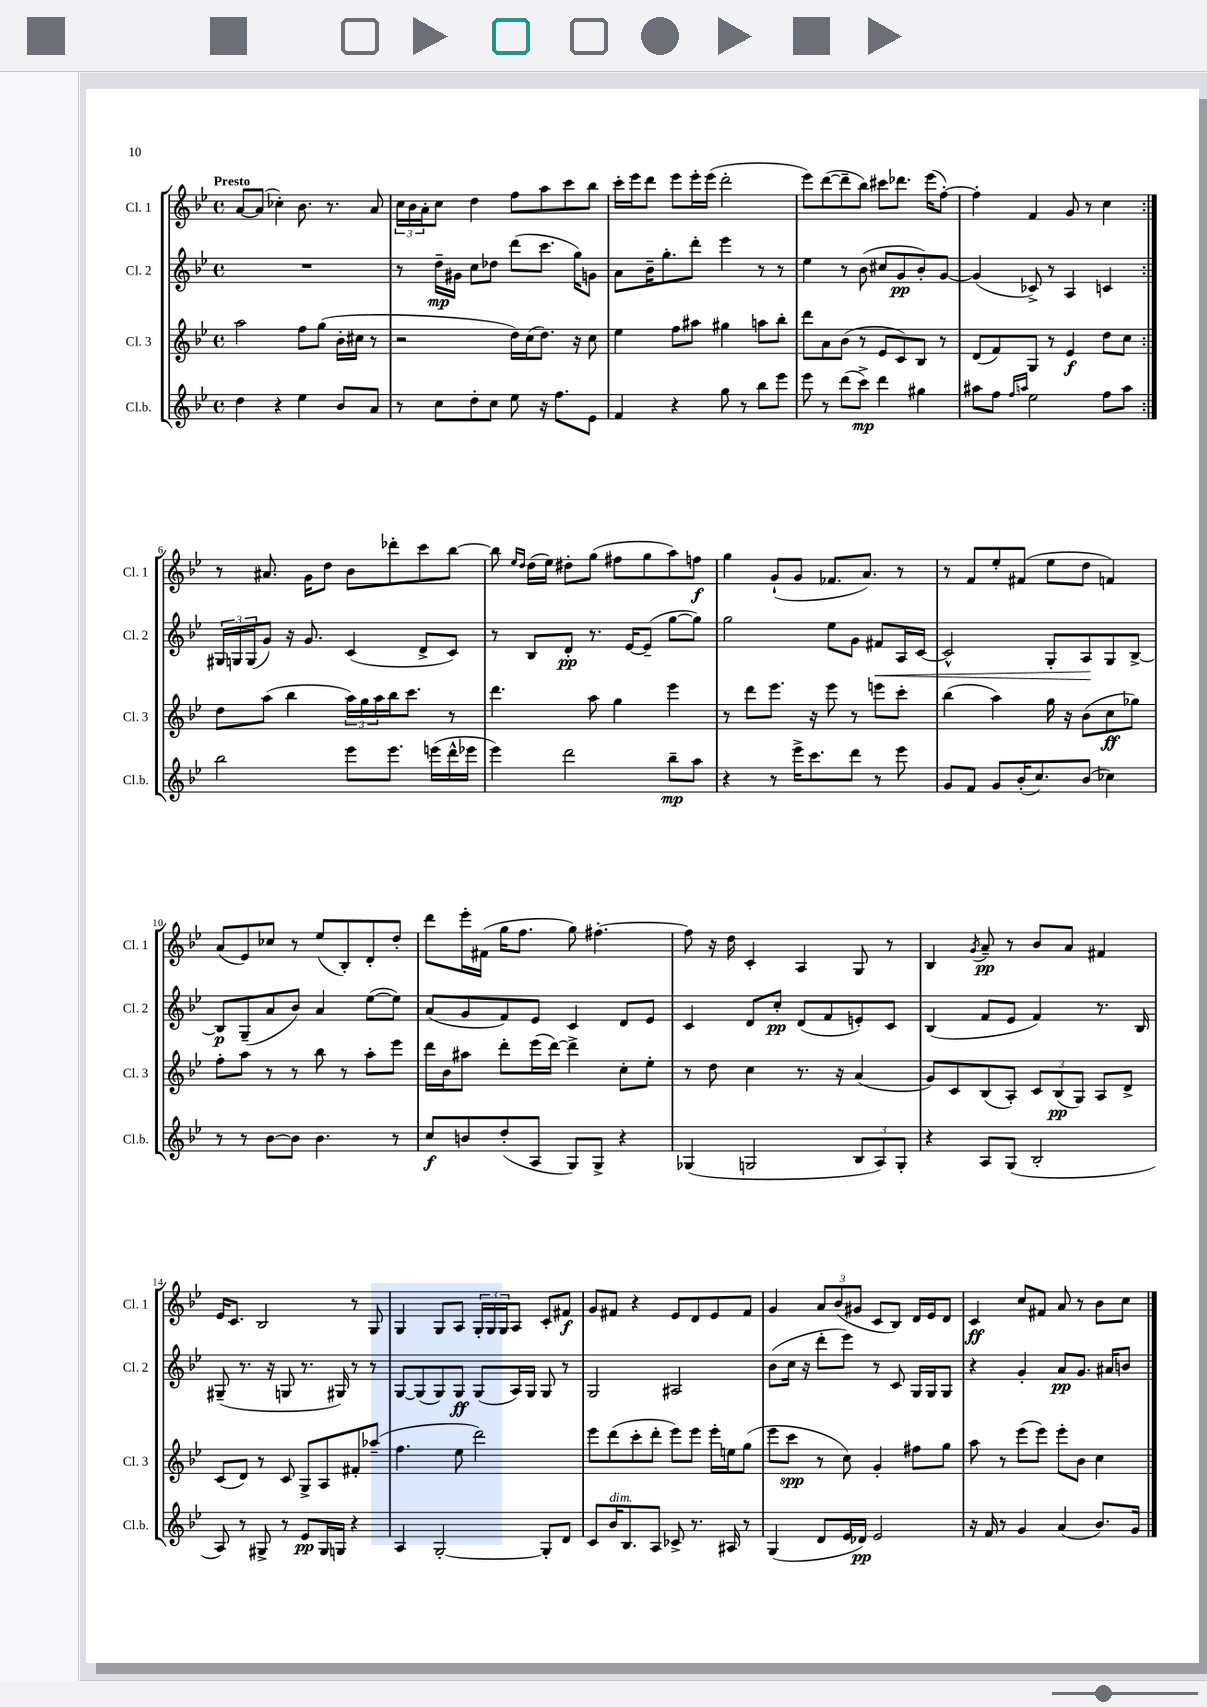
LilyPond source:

<<
\new StaffGroup <<
\new Staff = "s0" \with { instrumentName = "Cl. 1" shortInstrumentName = "Cl. 1" } {
    \clef treble \key bes \major \defaultTimeSignature \time 4/4 \tempo "Presto"
    \repeat volta 2 { a'8~ a'8( ces''4-.) bes'8. r8. a'8 |
    \tuplet 3/2 { c''16 bes'16 a'16-. } c''8 d''4 f''8 a''8 c'''8 bes''8 |
    c'''16-. ees'''16 d'''8 ees'''8 ees'''16-. ees'''16( d'''2-. |
    ees'''8) d'''8~( d'''8-- bes''8) cis'''8 des'''8. ees'''16( f''8~-.) |
    f''4-. f'4 g'8 r8 c''4 | }
    r8 ais'8. g'16 d''8 bes'8 des'''8-. c'''8 bes''8~ |
    bes''8 \grace { ees''16 d''16 } d''16( ees''16) dis''8-. g''8( fis''8 g''8 a''8) f''8\f |
    g''4 g'8-!( g'8 fes'8. a'8.) r8 |
    r8 f'8 ees''8-. fis'8( ees''8 d''8 f'4) |
    a'8( ees'8) ces''8 r8 ees''8( bes8-.) d'8-. d''8-. |
    d'''8 ees'''16-. fis'16( g''16 f''8. g''8) fis''4.~-. |
    fis''8 r16 d''16 c'4-. a4 g8 r8 |
    bes4 \acciaccatura { g'8 } a'8--\pp r8 bes'8 a'8 fis'4 |
    ees'16 c'8. bes2 r8 g8 |
    g4 g8 a8 \tuplet 3/2 { g16-. g16 g16 } a8 c'8-. fis'8\f |
    g'8 fis'8 r4 ees'8 d'8 ees'8 fis'8 |
    g'4 \tuplet 3/2 { a'8 bes'8( gis'8 } c'8 bes8) d'16 ees'16 d'8 |
    c'4\ff c''8 fis'8 a'8 r8 bes'8 c''8 \bar "|." |
}
\new Staff = "s1" \with { instrumentName = "Cl. 2" shortInstrumentName = "Cl. 2" } {
    \clef treble \key bes \major \defaultTimeSignature \time 4/4
    \repeat volta 2 { R1 |
    r8 d''16--\mp gis'16 c''8 des''8 d'''8( c'''8. g''16) g'8 |
    a'8 bes'16-- g''8.-. d'''8-. ees'''4 r8 r8 |
    ees''4 r8 bes'8( cis''8 g'8\pp bes'8-.) g'8~ |
    g'4( ces'8->) r8 a4 c'4 | }
    \tuplet 3/2 { gis16 g16 g16( } g'8) r16 g'8. c'4( d'8-> c'8) |
    r8 bes8 d'8-.\pp r8. ees'16~ ees'8--( g''8~ g''8) |
    g''2 ees''8 g'8 fis'8\< a16 c'16~ |
    c'2-^ g8-. a8\! g8 bes8~-> |
    bes8\p g8--( a'8 bes'8) a'4 ees''8~( ees''8) |
    a'8( g'8 f'8) ees'8 c'4 d'8 ees'8 |
    c'4 d'8 c''8-.\pp d'8( f'8 e'8-.) c'8 |
    bes4( f'8 ees'8 f'4) r8. bes16 |
    gis8--( r8. r16 g8 r8. gis16) r8 r8 |
    g8~ g8( g8) g8\ff g8( a16) g16 g8 r8 |
    g2 ais2 |
    bes'8( c''16 r16 d'''8-. ees'''8) r8 c'8 g16 g16 g8 |
    r4 g'4-. a'8\pp g'8. ais'16 b'8 \bar "|." |
}
\new Staff = "s2" \with { instrumentName = "Cl. 3" shortInstrumentName = "Cl. 3" } {
    \clef treble \key bes \major \defaultTimeSignature \time 4/4
    \repeat volta 2 { a''2 f''8 g''8( bes'16-. cis''16 r8 |
    r2 d''16) c''16( d''8.) r16 c''8 |
    ees''4 f''8 ais''8 gis''4 a''8 bes''8-. |
    d'''8 a'8 bes'8( r8 ees'8 c'8) bes8 r8 |
    d'8( f'8) g8 r8 ees'4\f d''8 c''8 | }
    d''8 a''8( bes''4 \tuplet 3/2 { a''16) g''16 a''16 } bes''16 c'''8. r8 |
    d'''4. a''8 g''4 ees'''4 |
    r8 d'''8 ees'''8. r16 ees'''8 r8 e'''8 c'''8-. |
    bes''4( a''4) g''16 r16 bes'8( c''8\ff ges''8) |
    f''8-. a''8 r8 r8 bes''8 r8 a''8-. ees'''8 |
    d'''16 bes'16 ais''8 d'''8-. ees'''16( d'''16~) d'''4-> c''8-. ees''8-. |
    r8 d''8 c''4 r8. r16 a'4( |
    g'8) c'8 bes8( a8-.) \tuplet 3/2 { c'8 bes8\pp( g8) } a8 d'8-> |
    c'8( d'8) r8 c'8 g8-> a8 fis'8-. aes''8--( |
    f''4. ees''8 d'''2) |
    ees'''8 d'''8( c'''8-. d'''8-. ees'''8) ees'''8 ees'''16-. e''16 g''8( |
    ees'''8 c'''8\spp r8 c''8) g'4-. fis''8 g''8 |
    a''8 r8 ees'''8( ees'''8) ees'''8-. bes'8 c''4 \bar "|." |
}
\new Staff = "s3" \with { instrumentName = "Cl.b." shortInstrumentName = "Cl.b." } {
    \clef treble \key bes \major \defaultTimeSignature \time 4/4
    \repeat volta 2 { d''4 r4 ees''4 bes'8 a'8 |
    r8 c''8 d''8-. c''8 ees''8 r16 f''8. ees'8 |
    f'4 r4 g''8 r8 bes''8 ees'''8 |
    ees'''8 r8 d'''8( c'''8->\mp) d'''4 gis''4 |
    ais''8 f''8 \grace { f''16 a''16 } ees''2 f''8 a''8 | }
    bes''2 ees'''8 ees'''8. e'''16( d'''16-^ ees'''16 |
    ees'''4) d'''2 bes''8--\mp a''8 |
    r4 r8 ees'''16-> c'''8. d'''8 r8 ees'''8 |
    g'8 f'8 g'8 bes'16-.( c''8.) bes'8( ces''4) |
    r8 r8 bes'8~ bes'8 bes'4. r8 |
    c''8\f b'8 d''8-.( a8 g8) g8-> r4 |
    ges4( g2 \tuplet 3/2 { bes8 a8) g8-. } |
    r4 a8 g8( bes2-. |
    a8) r8 gis8-> r8 ees'8\pp gis16 g16 r4 |
    a4 g2~-. g8-. d'8 |
    c'8 bes'16^\markup { \italic "dim." } bes8. a8 ces'8-> r8. ais16 r8 |
    g4( d'8 ees'16 des'16\pp) ees'2 |
    r16 f'16 r8 g'4 a'4( bes'8.) g'16 \bar "|." |
}
>>
>>
